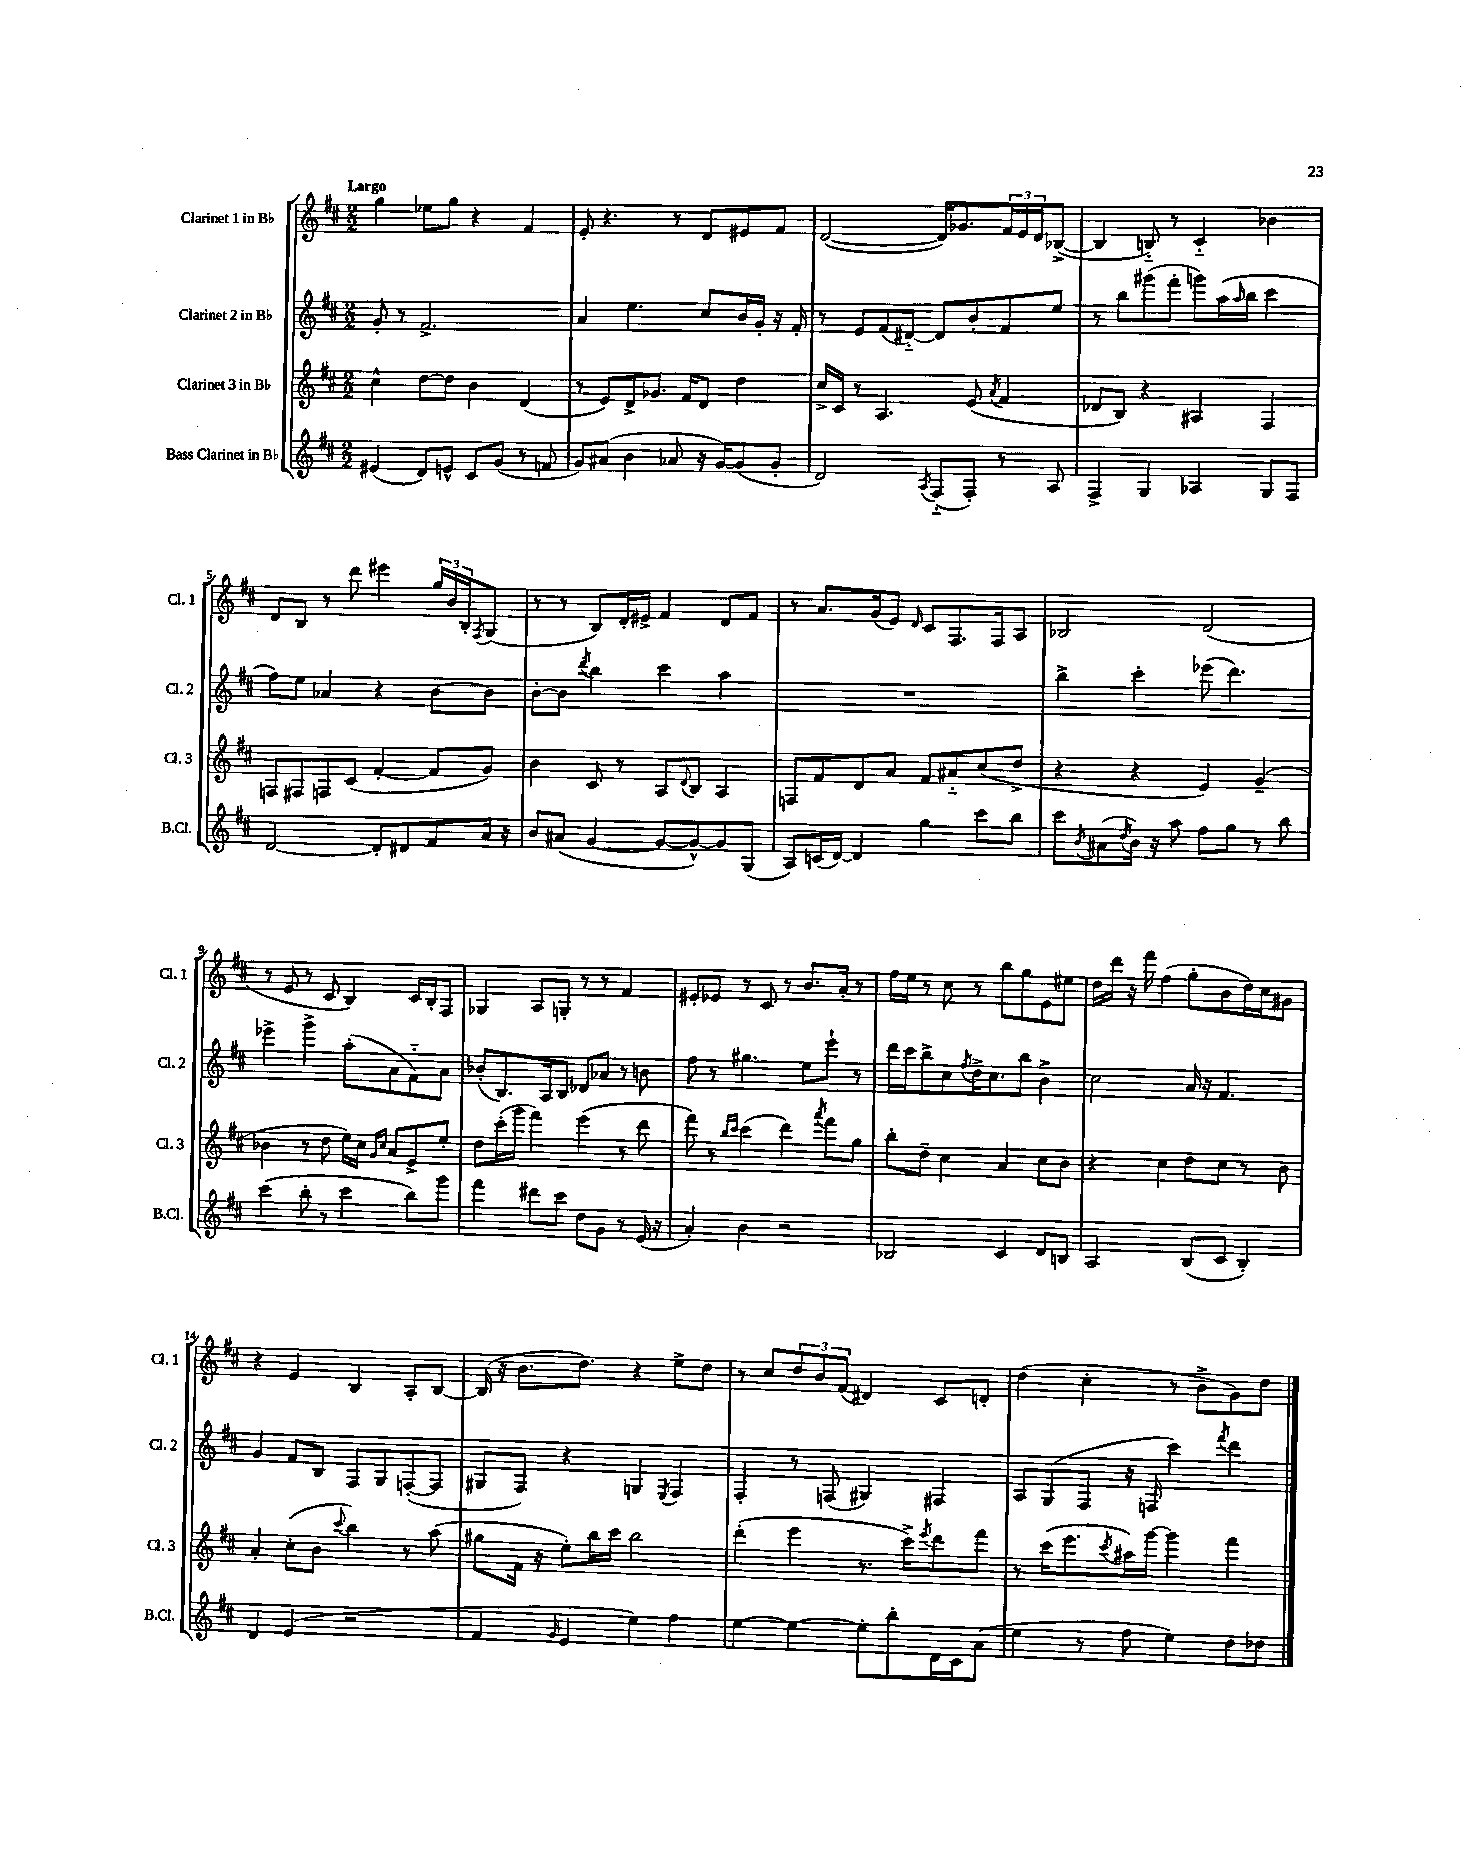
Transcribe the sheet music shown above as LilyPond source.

<<
\new StaffGroup <<
\new Staff = "s0" \with { instrumentName = "Clarinet 1 in Bb" shortInstrumentName = "Cl. 1" } {
    \clef treble \key d \major \numericTimeSignature \time 2/2 \tempo "Largo"
    g''4 ees''8 g''8 r4 fis'4 |
    e'8-. r4. r8 d'8 eis'8 fis'8 |
    d'2~( d'16) ges'8. \tuplet 3/2 { fis'16 e'16 d'16 } bes8~->( |
    bes4 b8-_) r8 cis'4-_ bes'4 |
    d'8 b8 r8 d'''8 eis'''4 \tuplet 3/2 { g''16 b'16 b16-. } \acciaccatura { fis8 } g8( |
    r8 r8 b8) d'16-. eis'16-> fis'4 d'8 fis'8 |
    r8 a'8. g'16( e'8) \grace { d'16 } cis'8 fis8. fis16 a8 |
    bes2 d'2( |
    r8 e'8 r8 cis'8 b4) cis'16 b16-. fis8 |
    ges4 a8 g8-. r8 r8 fis'4 |
    eis'8-. ees'8 r8 cis'8 r8 b'8. a'16-. r8 |
    fis''16 e''16 r8 cis''8 r8 b''8 g''8 e'8 eis''8 |
    d''16 d'''16 r16 fis'''16 fis''4( g''8-. b'8 d''16) cis''16 gis'8 |
    r4 e'4 b4 a8-. b8~ |
    b16( r16 b'8. d''8.) r4 e''8-> d''8 |
    r8 cis''8 \tuplet 3/2 { d''8 b'8 fis'8( } dis'4) cis'8 d'8-. |
    d''4( cis''4-. r8 b'8-> g'8) d''8 \bar "|." |
}
\new Staff = "s1" \with { instrumentName = "Clarinet 2 in Bb" shortInstrumentName = "Cl. 2" } {
    \clef treble \key d \major \numericTimeSignature \time 2/2
    g'8-. r8 fis'2.-> |
    a'4 e''4. cis''8 b'16 g'16-. r16 fis'16-. |
    r8 e'8 fis'8( dis'8~-_) dis'8 b'8-. fis'8 e''8 |
    r8 b''8 gis'''8( fis'''8-. g'''8) a''16( \grace { a''16 } b''16 cis'''4 |
    fis''8) e''8 aes'4 r4 b'8~ b'8 |
    b'8~-. b'8 \acciaccatura { d'''8 } b''4 cis'''4 a''4 |
    R1 |
    b''4-> cis'''4-. ees'''8( d'''4.) |
    ees'''4-> g'''4-> a''8-.( a'8 fis'8-_) a'8 |
    bes'8-.( b8.) a16 b8 des'8 aes'8 r8 b'8 |
    fis''8 r8 gis''4. e''8 e'''8-! r8 |
    d'''16 cis'''16 b''8-> cis''8 \acciaccatura { fis''8 } d''16-> cis''8. b''8 b'4-> |
    cis''2 a'16 r16 fis'4. |
    g'4 fis'8 b8 fis8 g8 f8~-.( f8 |
    gis8 fis8) r4 g4 \acciaccatura { e8 } fis4 |
    fis4-. r8 f8( gis4) fis4 |
    a8 g8( fis8 r16 f16 cis'''4) \acciaccatura { fis'''8 } d'''4 \bar "|." |
}
\new Staff = "s2" \with { instrumentName = "Clarinet 3 in Bb" shortInstrumentName = "Cl. 3" } {
    \clef treble \key d \major \numericTimeSignature \time 2/2
    cis''4-^ d''8~ d''8 b'4 d'4( |
    r8 e'8) d'8-> ges'8. fis'16 d'8 d''4 |
    cis''16-> cis'16 r8 a4. e'8( \acciaccatura { a'8 } fis'4 |
    des'8 b8) r4 ais4 fis4 |
    f8 fis8 f8 cis'8( fis'4~-. fis'8 g'8) |
    b'4 cis'8 r8 a8 \appoggiatura { d'8 } b8 a4 |
    f8 fis'8 d'8 a'8 fis'8 ais'8-_ cis''8( d''8-> |
    r4 r4 e'4) g'4--( |
    bes'4 r8 d''8 e''16) cis''16 \grace { g'16 cis''16 } a'8 e'8-> e''8-. |
    d''8 cis'''16-.( g'''16 fis'''4) e'''4( r8 d'''8 |
    fis'''8) r8 \grace { b''16 cis'''16 } cis'''4( d'''4) \acciaccatura { a'''8 } fis'''8 g''8 |
    b''8-. d''8-- cis''4 a'4 cis''8 b'8 |
    r4 cis''4 d''8 cis''8 r8 b'8 |
    a'4-. cis''8-.( b'8 \appoggiatura { cis'''8 } b''4) r8 a''8( |
    gis''8 fis'16 r16 e''8-.) b''16 cis'''16 b''2 |
    d'''4-.( e'''4 r8. cis'''16->) \acciaccatura { e'''8 } d'''8 fis'''8 |
    r8 cis'''16( e'''8. \acciaccatura { cis'''8 } ais''16) g'''16~ g'''4 fis'''4 \bar "|." |
}
\new Staff = "s3" \with { instrumentName = "Bass Clarinet in Bb" shortInstrumentName = "B.Cl." } {
    \clef treble \key d \major \numericTimeSignature \time 2/2
    eis'4( d'8) e'8-^ cis'8 g'8( r8 f'8 |
    g'8) ais'8( b'4 aes'8 r16 g'16~) g'8( g'8-. |
    d'2) \acciaccatura { a8 } fis8-_( fis8-.) r8 a8 |
    fis4-> g4 aes4 g8 fis8 |
    d'2~ d'8-. dis'8 fis'8 a'16 r16 |
    b'8 ais'8( g'4~ g'8~ g'8~-^) g'8 g8( |
    a8) c'16( d'16~) d'4 g''4 cis'''8 b''8 |
    cis'''8 \acciaccatura { b'8 } ais'8( \acciaccatura { d''8 } b'16) r16 a''8 fis''8 g''8 r8 b''8 |
    cis'''4( b''8-. r8 cis'''4 b''8) g'''8 |
    fis'''4 dis'''8 cis'''8 d''8 g'8 r8 e'16( r16 |
    a'4-.) b'4 r2 |
    bes2 cis'4 d'8 b8 |
    a2 b8( cis'8 b4-.) |
    d'4 e'4( r2 |
    fis'4 \grace { g'16 } e'4 e''4) fis''4 |
    e''4~ e''4~ e''8-. b''8-. d'16 cis'16 a'8( |
    e''4 r8 fis''8 e''4) d''8 des''8 \bar "|." |
}
>>
>>
